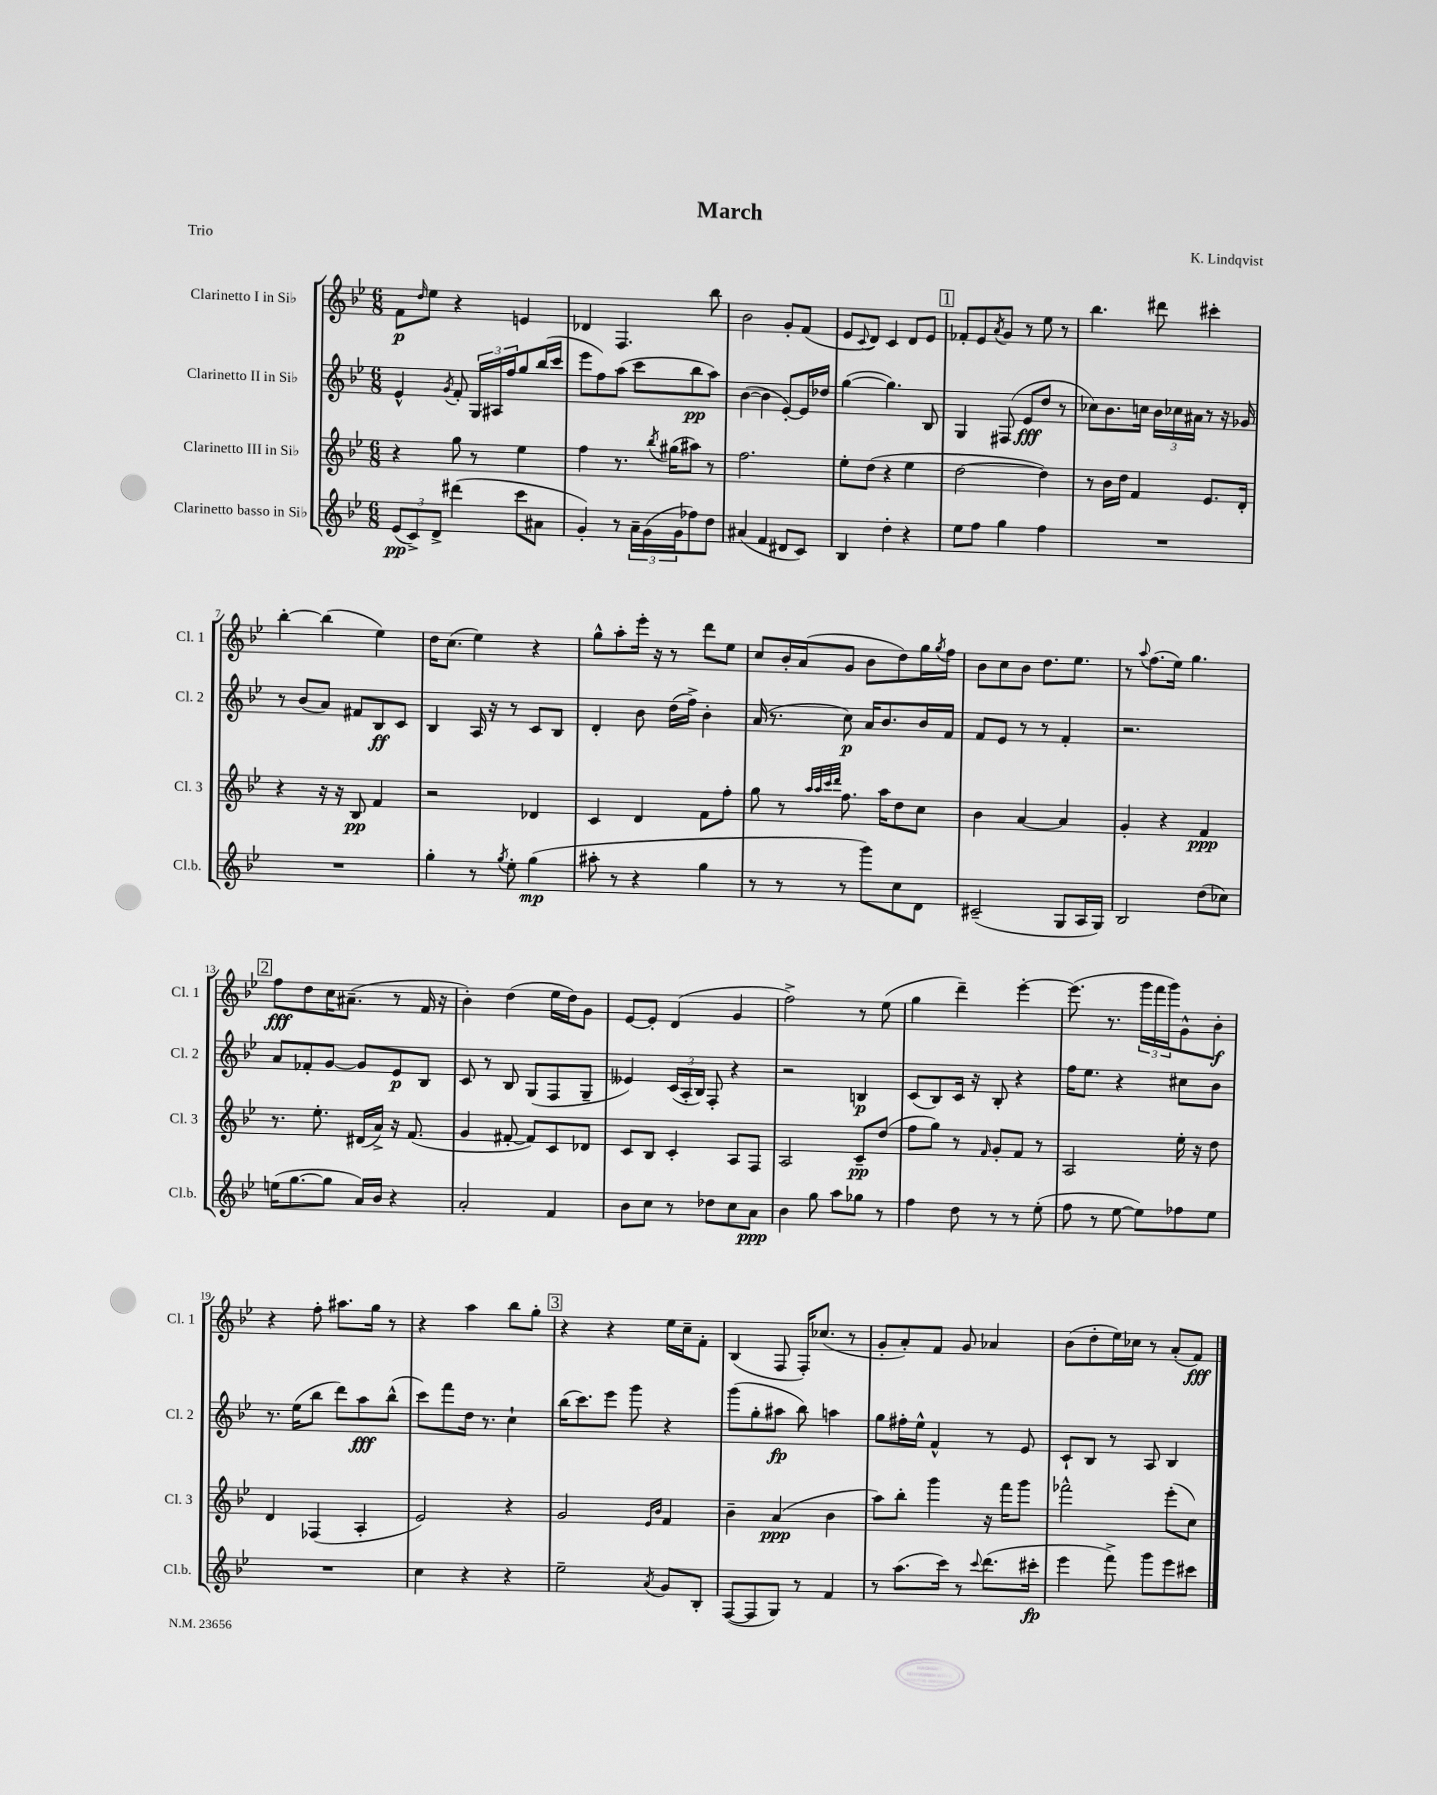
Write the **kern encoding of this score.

**kern	**kern	**kern	**kern
*staff4	*staff3	*staff2	*staff1
*clefG2	*clefG2	*clefG2	*clefG2
*k[b-e-]	*k[b-e-]	*k[b-e-]	*k[b-e-]
*M6/8	*M6/8	*M6/8	*M6/8
(12e-	4r	4e-^^	8f
12c^)	.	.	.
.	.	.	16qqdd
.	.	.	8ee-
12d^	.	.	.
.	.	8qg	.
(4ddd#	8gg	8f'	4r
.	8r	24G	.
.	.	24A#	.
.	.	24ff	.
8ccc	4ee-	8gg	4e
8a#	.	(16bb-	.
.	.	16ccc	.
=	=	=	=
4g')	4ff	8eee-	4d-
.	.	8ff)	.
8r	8.r	(8aa	4.F
24a~	.	8ccc	.
(24g	.	.	.
.	8qbb-	.	.
.	(16gg#	.	.
24g	.	.	.
8ff-)	8aa#)	8bb-	.
8dd	8r	8aa)	8bb-
=	=	=	=
(4a#	2.ff	([4b-	2b-
4f	.	4b-]	.
8d#	.	[8e-')	8g'
8c)	.	16e-]	(8f
.	.	16dd-	.
=	=	=	=
4B-	8ee-'	([4gg	8e-
.	.	.	8qqc
.	(8dd	.	8d)
4dd'	4r	4.gg])	4c
4r	4ee-	.	8d
.	.	8B-	8e-
=	=	=	=
8ee-	[2dd	4G	8f-'
8ff	.	.	8e-
.	.	.	8qa
4gg	.	(8F#	8g
.	.	8e-	8r
4ff	4dd])	8dd	8ee-
.	.	8r	8r
=	=	=	=
2.r	8r	8cc-)	4.bb-
.	16b-	8.b-	.
.	16dd	.	.
.	4f	.	.
.	.	16cc	.
.	.	24b-	8ddd#
.	.	24cc-	.
.	.	24a#	.
.	8.e-	8r	4ccc#'
.	.	16r	.
.	16d'	16g-	.
=	=	=	=
2.r	4r	8r	[4bb-'
.	.	(8b-	.
.	16r	8a)	(4bb-]
.	16r	.	.
.	8B-	8f#	.
.	4f	8B-	4ee-)
.	.	8c	.
=	=	=	=
4gg'	2r	4B-	16dd
.	.	.	(8.cc
8r	.	16A	4ee-)
.	.	16r	.
8qgg	.	.	.
8ee-'	.	8r	.
(4gg	4d-	8c	4r
.	.	8B-	.
=	=	=	=
8aa#'	4c	4d'	8gg^^
8r	.	.	8aa'
4r	4d	8b-	16eee-'
.	.	.	16r
.	.	(16dd	8r
.	.	16ff^)	.
4gg	8f	4b-'	8ddd
.	8ff'	.	8ee-
=	=	=	=
8r	8gg	(16a	8cc
.	.	8.r	.
8r	8r	.	16b-'
.	.	.	(16a
.	32qqaa	.	.
.	32qqaa	.	.
.	32qqccc	.	.
.	32qqddd	.	.
8r	8.ff	8cc)	8g
8ggg)	.	16a	8b-
.	16aa	8.b-	.
8cc	8dd	.	8dd)
8d	8cc	16b-	16gg
.	.	.	8qgg
.	.	16f	16ff
=	=	=	=
(2c#~	4b-	8f	8b-
.	.	8e-	8cc
.	[4a	8r	8b-
.	.	8r	8.dd
8G	4a]	4f'	.
.	.	.	8.ee-
16A	.	.	.
16G)	.	.	.
=	=	=	=
2B-	4g'	2.r	8r
.	.	.	8qqaa
.	.	.	(8.ff
.	4r	.	.
.	.	.	16ee-)
.	.	.	4.gg
(8dd	4f	.	.
8cc-)	.	.	.
=	=	=	=
(16ee	8.r	8a	8ff
[8.gg	.	.	.
.	.	8f-'	8dd
.	8.ee-'	.	.
8gg]	.	[8g	16cc
.	.	.	(8.a#~
16a)	(16d#	8g]	.
16b-	16a^)	.	.
4r	16r	8e-	8r
.	(8.f	.	.
.	.	8B-	16f
.	.	.	16r
=	=	=	=
2a'	4g	8c	4b-')
.	.	8r	.
.	[8f#'	8B-	(4dd
.	8f#])	(8G	.
4f	8c	8F	16ee-
.	.	.	16dd)
.	8d-	8G~	8g
=	=	=	=
8b-	8c	4e--)	[8e-
8cc	8B-	.	8e-']
8r	4c'	(24c	(4d
.	.	24A'	.
.	.	24B-)	.
8dd-	.	8F'	.
8cc	8A	4r	4g
8a	8F	.	.
=	=	=	=
4b-	2A	2r	2ff^)
8gg	.	.	.
8aa	.	.	.
8gg-	8c~	4B	8r
8r	(8dd	.	(8ee-
=	=	=	=
4ff	8ff	(8c	4gg
.	8gg)	8B-)	.
8dd	8r	16c	4ddd~)
.	.	16r	.
.	16qqf	.	.
8r	8g'	8B-'	.
8r	8f	4r	[4eee-'
(8ee-'	8r	.	.
=	=	=	=
8ff	2A	16ff	(8.eee-]
.	.	8.ee-	.
8r	.	.	.
.	.	.	8.r
[8ee-	.	4r	.
8ee-])	.	.	24ggg
.	.	.	24fff
.	.	.	24ggg)
8ff-	16ee-'	8cc#	8g^^
.	16r	.	.
8ee-	8dd	8b-	8b-'
=	=	=	=
2.r	4d	8.r	4r
.	.	(16ee-	.
.	(4F-	8bb-	8ff'
.	.	8ddd)	8.aa#
.	4A'	8aa	.
.	.	.	16gg
.	.	(8bb-^^	8r
=	=	=	=
4cc	2e-)	8ccc)	4r
.	.	8fff	.
4r	.	16dd	4aa
.	.	8.r	.
4r	4r	4cc`	8bb-
.	.	.	8gg'
=	=	=	=
2ee-~	2g	(16bb-	4r
.	.	8.ccc)	.
.	.	8eee-	4r
.	.	8ggg	.
.	16qqe-	.	.
8qa	16qqb-	.	.
8g	4f	4r	16ee-
.	.	.	16cc~
8B-'	.	.	8f'
=	=	=	=
([8F	4b-~	(8ggg	(4B-
8F]	.	8gg'	.
8G)	(4a	8aa#	8F
8r	.	8bb-)	16F')
.	.	.	(8.cc-
4f	4b-	4aa	.
.	.	.	8r
=	=	=	=
8r	8aa)	8gg	8g'
(8.aa	8bb-'	16ff#'	8a')
.	.	16ee-^^	.
.	4ggg	4f^^	8f
16ccc)	.	.	.
8r	.	.	8g
8qqccc	.	.	.
(8.ddd	16r	8r	4a-
.	16fff	.	.
.	8ggg	8e-	.
16ccc#'	.	.	.
=	=	=	=
4eee-	2fff-^^	8c`	(8b-
.	.	8B-	8dd'
8fff^)	.	8r	16ee-)
.	.	.	16cc-
8ggg	.	8A	8r
8eee-	(8eee-'	4B-	(8a'
8ccc#	8cc)	.	8f)
==	==	==	==
*-	*-	*-	*-
